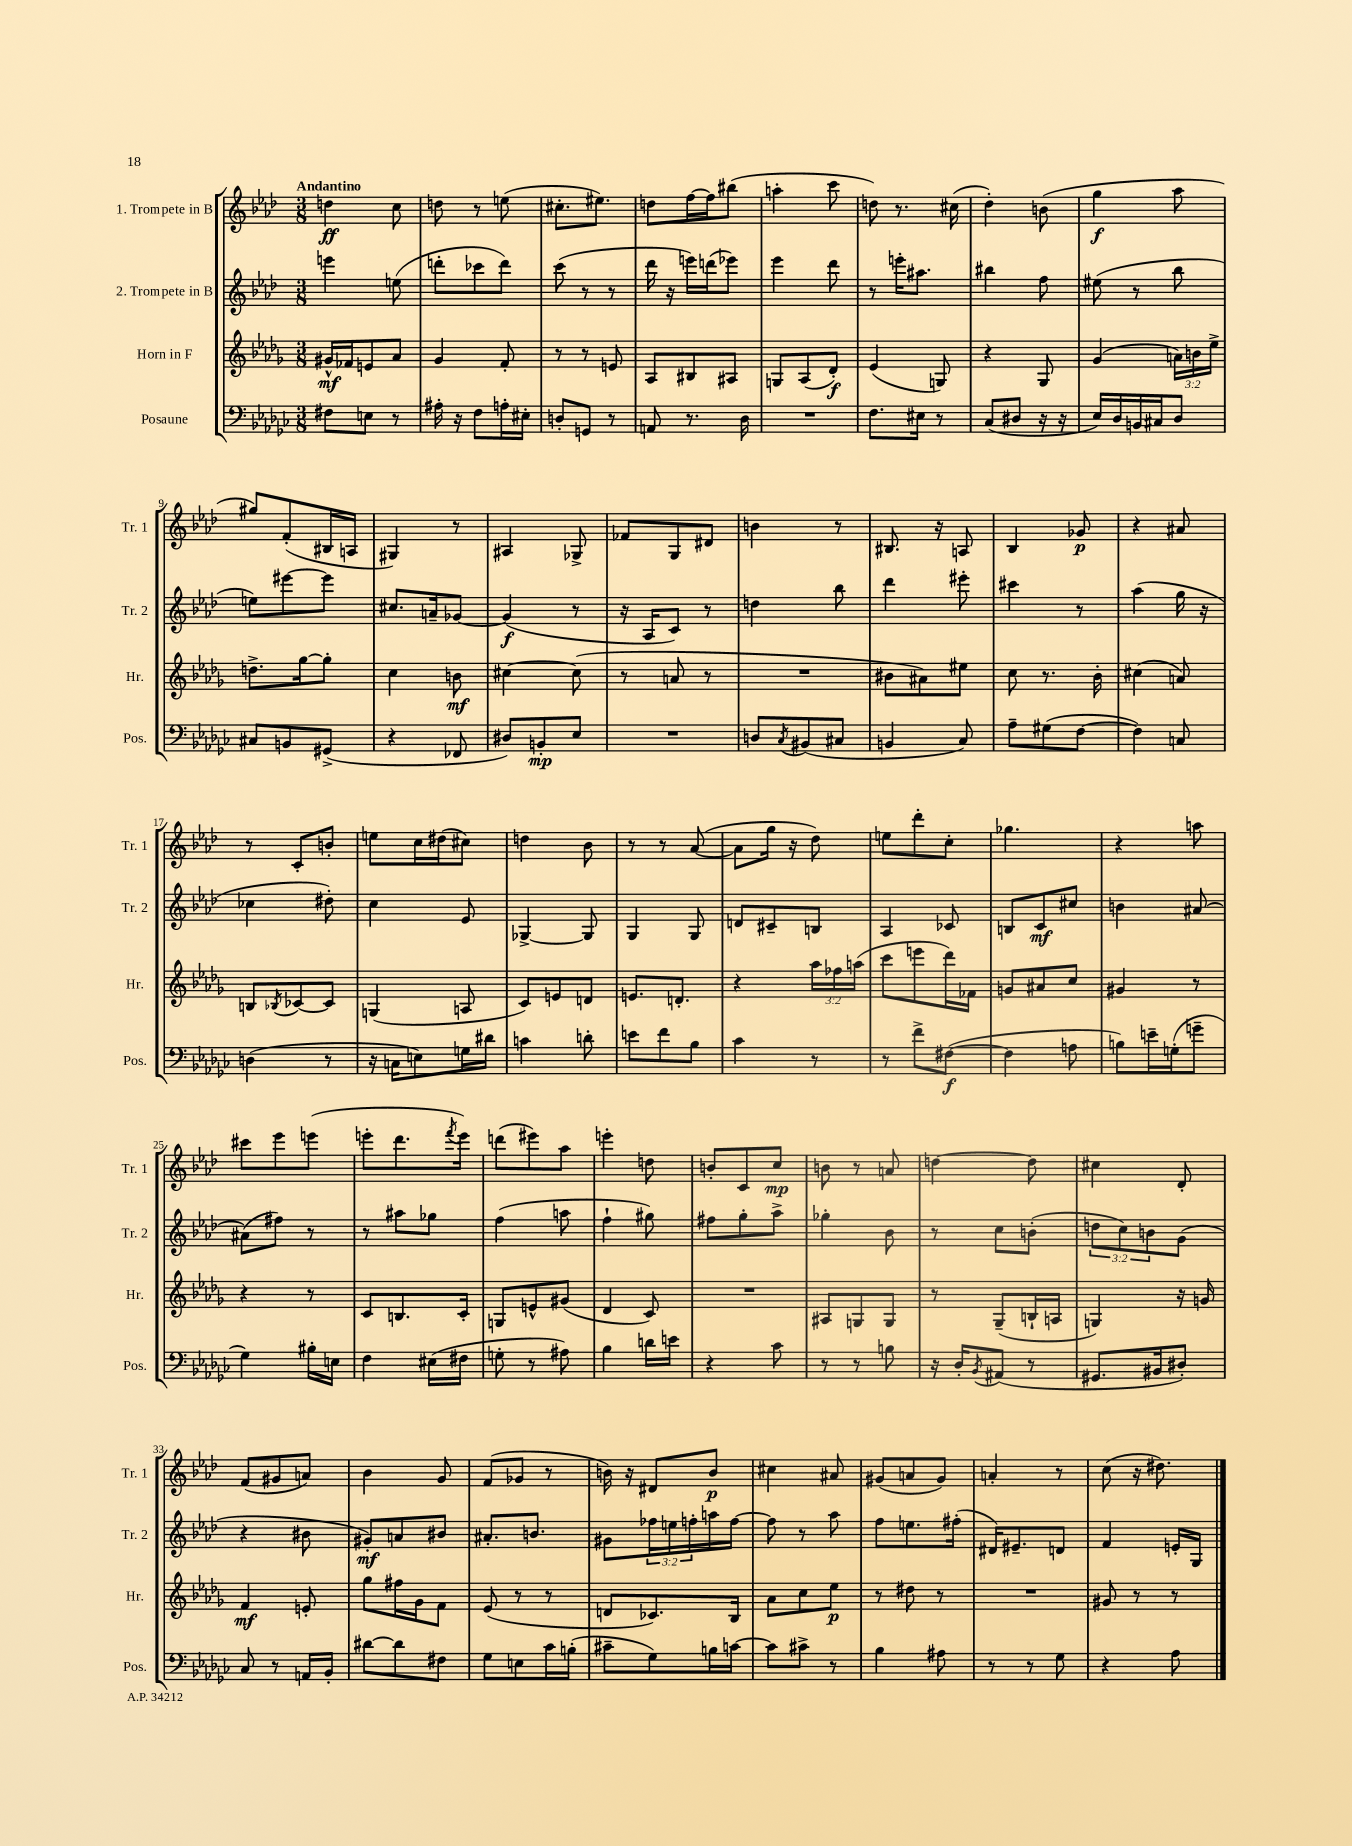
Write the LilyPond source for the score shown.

<<
\new StaffGroup <<
\new Staff = "s0" \with { instrumentName = "1. Trompete in B" shortInstrumentName = "Tr. 1" } {
    \clef treble \key aes \major \numericTimeSignature \time 3/8 \tempo "Andantino"
    d''4\ff c''8 |
    d''8 r8 e''8( |
    cis''8.-. eis''8.) |
    d''8 f''16~ f''16 bis''8( |
    a''4-. c'''8 |
    d''8) r8. cis''16( |
    des''4-.) b'8( |
    g''4\f aes''8 |
    gis''8) f'8-.( bis16 a16 |
    gis4) r8 |
    ais4 ges8-> |
    fes'8 g8 dis'8 |
    b'4 r8 |
    bis8. r16 a8 |
    bes4 ges'8\p |
    r4 ais'8 |
    r8 c'8-. b'8-. |
    e''8 c''16 dis''16( cis''8) |
    d''4 bes'8 |
    r8 r8 aes'8~( |
    aes'8 g''16 r16 des''8) |
    e''8 des'''8-. c''8-. |
    ges''4. |
    r4 a''8 |
    cis'''8 ees'''8 e'''8( |
    e'''8-. des'''8. \acciaccatura { f'''8 } e'''16) |
    d'''8( eis'''8) aes''8 |
    e'''4-. d''8 |
    b'8-. c'8 c''8\mp |
    b'8 r8 a'8 |
    d''4~ d''8 |
    cis''4 des'8-. |
    f'8( gis'8 a'8) |
    bes'4 g'8 |
    f'8( ges'8 r8 |
    b'16) r16 dis'8 b'8\p |
    cis''4 ais'8 |
    gis'8( a'8 gis'8) |
    a'4-. r8 |
    c''8( r16 dis''8.) \bar "|." |
}
\new Staff = "s1" \with { instrumentName = "2. Trompete in B" shortInstrumentName = "Tr. 2" } {
    \clef treble \key aes \major \numericTimeSignature \time 3/8 \override Staff.TupletNumber.text = #tuplet-number::calc-fraction-text
    e'''4 e''8( |
    d'''8-. ces'''8 d'''8) |
    c'''8( r8 r8 |
    des'''16 r16 e'''16) d'''16( ees'''8) |
    ees'''4 des'''8 |
    r8 e'''16-. ais''8. |
    bis''4 f''8 |
    eis''8( r8 bes''8 |
    e''8) eis'''8~ eis'''8 |
    cis''8. a'16-- ges'8~ |
    ges'4\f( r8 |
    r16 aes16 c'8) r8 |
    d''4 bes''8 |
    des'''4 eis'''8-. |
    cis'''4 r8 |
    aes''4( g''16 r16 |
    ces''4 dis''8-.) |
    c''4 ees'8 |
    ges4~-> ges8 |
    g4 g8 |
    d'8 cis'8-- b8 |
    aes4 ces'8 |
    b8 c'8\mf cis''8 |
    b'4 ais'8~ |
    ais'8( fis''8) r8 |
    r8 ais''8 ges''8 |
    f''4( a''8 |
    f''4-! gis''8) |
    fis''8 g''8-. aes''8-> |
    ges''4-. bes'8 |
    r8 c''8 b'8-.( |
    \tuplet 3/2 { d''8 c''8) b'8 } g'8( |
    r4 bis'8 |
    gis'8-.\mf) a'8 bis'8 |
    ais'8.-. b'8. |
    gis'8 \tuplet 3/2 { fes''16 e''16 f''16-. } a''16 f''16~ |
    f''8 r8 aes''8 |
    f''8 e''8. fis''16-.( |
    dis'16) eis'8.-- d'8 |
    f'4 e'16-. g16 \bar "|." |
}
\new Staff = "s2" \with { instrumentName = "Horn in F" shortInstrumentName = "Hr." } {
    \clef treble \key des \major \numericTimeSignature \time 3/8 \override Staff.TupletNumber.text = #tuplet-number::calc-fraction-text
    gis'16-^\mf fes'16 e'8 aes'8 |
    ges'4 f'8-. |
    r8 r8 e'8 |
    aes8 bis8 ais8 |
    g8 aes8( des'8-.\f) |
    ees'4( g8) |
    r4 ges8 |
    ges'4( \tuplet 3/2 { a'16) b'16 ees''16-> } |
    d''8.-> ges''16~ ges''8-. |
    c''4 b'8\mf |
    cis''4~ cis''8( |
    r8 a'8 r8 |
    R4. |
    bis'8 ais'8) eis''8 |
    c''8 r8. bes'16-. |
    cis''4( a'8) |
    b8 \acciaccatura { bes8 } ces'8~ ces'8 |
    g4( a8 |
    c'8) e'8 d'8 |
    e'8. d'8.-. |
    r4 \tuplet 3/2 { aes''16 fes''16 a''16( } |
    c'''8 e'''8 des'''16) fes'16 |
    g'8 ais'8 c''8 |
    gis'4 r8 |
    r4 r8 |
    c'8 b8. c'16-. |
    g8 e'8-^ gis'8( |
    des'4 c'8) |
    R4. |
    ais8 g8 g8 |
    r8 ges8--( b16-! a16 |
    g4) r16 g'16 |
    f'4\mf e'8-. |
    ges''8 fis''16 ges'16 f'8 |
    ees'8( r8 r8 |
    d'8 ces'8.) bes16 |
    aes'8 c''8 ees''8\p |
    r8 dis''8 r8 |
    R4. |
    gis'8 r8 r8 \bar "|." |
}
\new Staff = "s3" \with { instrumentName = "Posaune" shortInstrumentName = "Pos." } {
    \clef bass \key ges \major \numericTimeSignature \time 3/8
    fis8 e8 r8 |
    ais16-. r16 f8 a16-. eis16-. |
    d8-. g,8 r8 |
    a,8 r8. des16 |
    R4. |
    f8. eis16 r8 |
    ces8( dis8 r16 r16 |
    ees16) des16 b,16 cis16 des8 |
    cis8 b,8 gis,8->( |
    r4 fes,8 |
    dis8) b,8-.\mp ees8 |
    R4. |
    d8 \acciaccatura { ces8 } bis,8( cis8 |
    b,4 ces8) |
    aes8-- gis8( f8~ |
    f4) c8 |
    d4( r8 |
    r16 c16 e8) g16 dis'16 |
    c'4 d'8-. |
    e'8 f'8 bes8 |
    ces'4 r8 |
    r8 f'8-> fis8~\f( |
    fis4 a8 |
    b8) e'16-- g16-.( g'8-- |
    ges4) bis16-. e16 |
    f4 eis16( fis16 |
    g8-. r8 ais8) |
    bes4 d'16 e'16 |
    r4 ces'8 |
    r8 r8 b8 |
    r16 des16-. \acciaccatura { bes,8 } ais,8( r8 |
    gis,8. bis,16 dis8-.) |
    ces8 r8 a,16 bes,16-. |
    dis'8~ dis'8 fis8 |
    ges8 e8 ces'16 b16-.( |
    cis'8-- ges8) b16 c'16~ |
    c'8 cis'8-> r8 |
    bes4 ais8 |
    r8 r8 ges8 |
    r4 aes8 \bar "|." |
}
>>
>>
